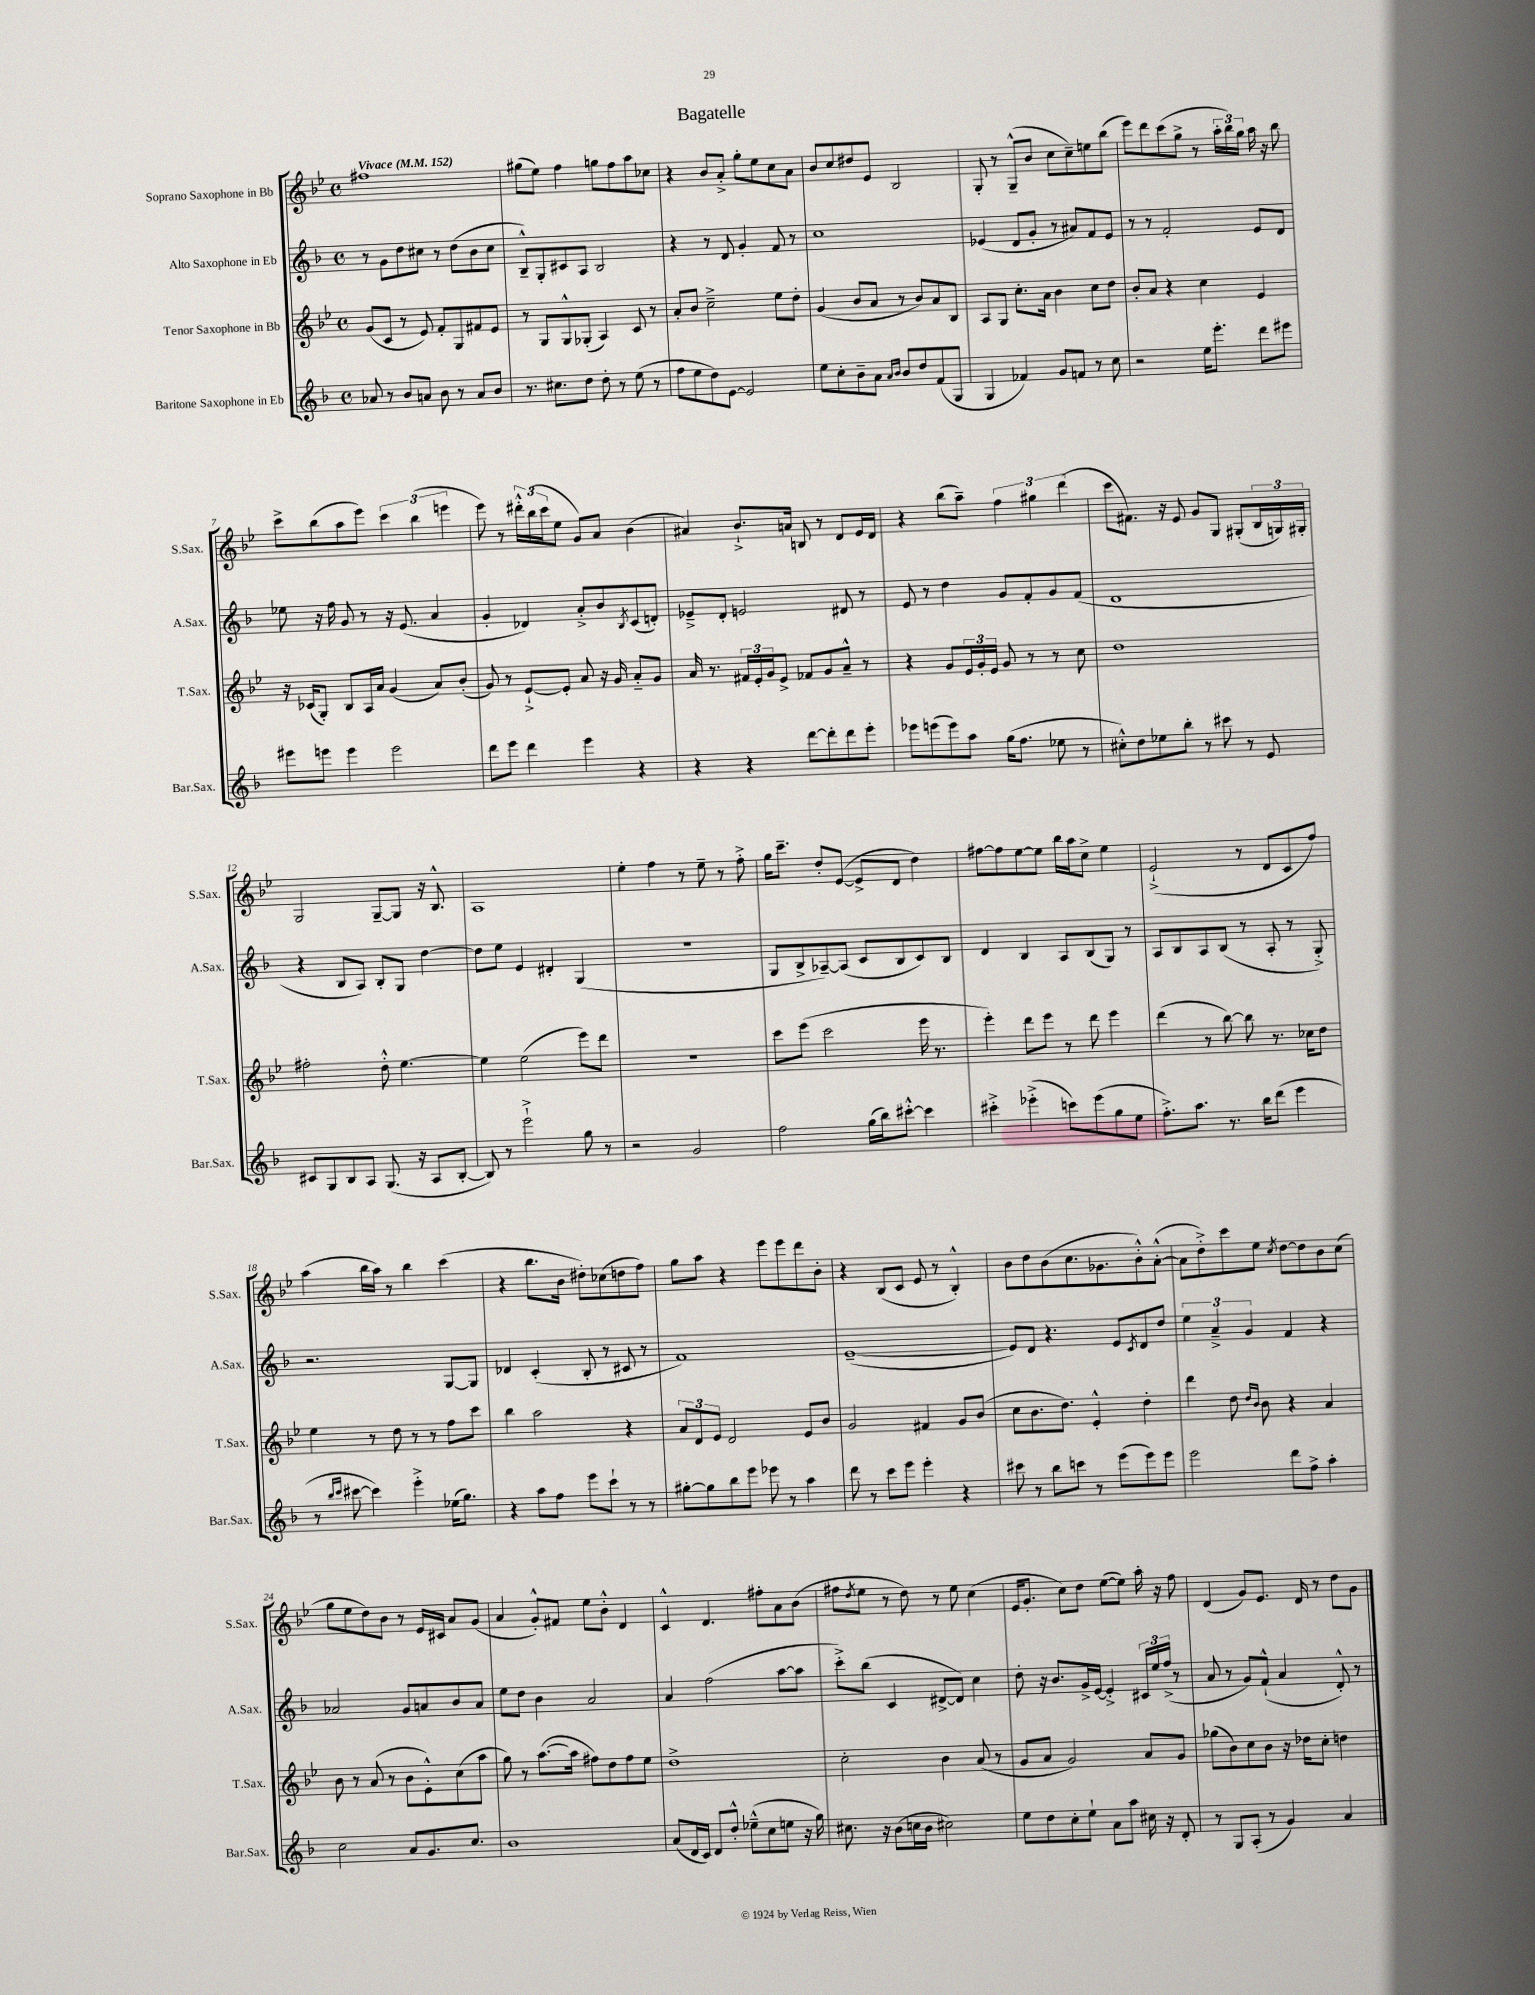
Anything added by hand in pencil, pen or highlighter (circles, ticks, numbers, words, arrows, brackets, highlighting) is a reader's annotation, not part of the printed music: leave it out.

**kern	**kern	**kern	**kern
*staff4	*staff3	*staff2	*staff1
*clefG2	*clefG2	*clefG2	*clefG2
*k[b-]	*k[b-e-]	*k[b-]	*k[b-e-]
*M4/4	*M4/4	*M4/4	*M4/4
*met(c)	*met(c)	*met(c)	*met(c)
*MM152	*MM152	*MM152	*MM152
8a-	(8g	8r	1ff#
8r	8c	8g	.
8b-	8r	8dd	.
8a	8e-)	8cc#	.
8b-	8f'	8r	.
8r	8G	(8dd	.
8a	8f#	8b-	.
8b-	8e-	8cc#	.
=	=	=	=
8.r	8r	8B-~^^)	(8gg#
.	8G	8G'	8ee-)
8.cc#	.	.	.
.	8G^^	8c#	4ff
8dd	(8G-'	8A	.
8dd'	4A)	2B-	8gg
8r	.	.	8ff
(8ee	8c	.	8aa
8r	8r	.	8cc-
=	=	=	=
8ff	8a'	4r	4r
8ee	8b-	.	.
8dd)	2cc~^	8r	8b-
[8e	.	8d	8a'^
2e]	.	4g'	8gg'
.	.	.	8ee-
.	8ee-	8f	8cc
.	8dd'	8r	8a
=	=	=	=
8ee	(4g	1cc	8b-
8cc'	.	.	8cc
8b-~	8b-	.	8dd#
8a	8a	.	8e-
16qqa	.	.	.
16qqb-	.	.	.
8b-	8r	.	2B-
8dd	8b-)	.	.
(8f	8a	.	.
8G	8B-	.	.
=	=	=	=
4G	8A	(4e-	8G'
.	8G	.	8r
4f-)	8.cc'	8d	(8G~^^
.	.	8g'	8b-
.	16a	.	.
8g	4b-	8r	8cc
8f	.	8a#)	8cc~)
8r	8cc	8f	8ee
8cc	8dd	8e-	(8bb-
=	=	=	=
2r	8b-'	8r	8eee-)
.	8a	8r	8ddd
.	4r	2f'	(8ccc
.	.	.	8gg^
16ee	4cc	.	8r
8.eee'	.	.	.
.	.	.	24aa'
.	.	.	24bb-)
.	.	.	24gg
8ddd	4e-	8e	16aa
.	.	.	16r
8eee#	.	8d	8bb-
=	=	=	=
8eee#	16r	8ee-	8ccc^
.	(16c-	.	.
8eee	8G')	16r	(8bb-
.	.	16ff	.
4eee	8B-	8g	8aa
.	16A	8r	8eee-)
.	16a	.	.
2eee	(4g	16r	6ccc
.	.	(8.e	.
.	.	.	(6bb-
.	8a)	4a	.
.	.	.	6eee
.	(8b-'	.	.
=	=	=	=
8ddd	8g)	4g'	8eee-)
8eee	8r	.	8r
4ddd	[8e-`^	4d-)	24ddd#'^^
.	.	.	(24bb-
.	.	.	24ccc
.	8e-']	.	8ee-
4eee	8a	8a'^	8g)
.	16r	8b-	8a
.	16g	.	.
.	.	8qB-	.
4r	8a'~	(8c	(4b-
.	8g	8d')	.
=	=	=	=
4r	16a	8e-~^	4a#)
.	8.r	.	.
.	.	8d'	.
4r	24f#	2e	8.b-`^
.	24e-'	.	.
.	24g	.	.
.	8e-^	.	.
.	.	.	16a
[8ddd	8f-	.	8B
8ddd']	8g	.	8r
8ddd	8a~^^	8d#	8d
8eee'	8r	8r	16e-
.	.	.	16d
=	=	=	=
8eee-	4r	8e	4r
(8eee	.	8r	.
8eee)	8g	4dd	(8bb-
8aa	24e-	.	8aa~)
.	24g'	.	.
.	24e-	.	.
(16gg	8g	8g	6ff
8.ff	.	.	.
.	8r	8f'	.
.	.	.	6gg#
8ee-	8r	8g	.
.	.	.	(6ddd
8r	8cc	(8f	.
=	=	=	=
8cc#'^^)	1dd	1d	8ccc
8dd	.	.	8.f#)
8ee-	.	.	.
.	.	.	16r
8bb-'	.	.	8e-
8r	.	.	8g
8ccc#	.	.	8G
8r	.	.	(8G#'
8e	.	.	24B-
.	.	.	24G)
.	.	.	24G#'
=	=	=	=
8c#	2ff#'	4r	2G
8G	.	.	.
8B-	.	8B-	.
8A	.	8A)	.
(8.G	8dd'^^	8B-'	[8G~
.	[4.ee-	8G	8G]
16r	.	.	.
8A	.	[4dd	16r
.	.	.	8.B-^^
[8B-'	.	.	.
=	=	=	=
8B-])	4ee-]	8dd]	1A
8r	.	8ee	.
2eee`^	(2ee-	4e	.
.	.	4d#'	.
8gg	8eee-)	(4G	.
8r	8ddd	.	.
=	=	=	=
2r	1r	1r	4ee-'
.	.	.	4ff
2g	.	.	8r
.	.	.	8ee-~
.	.	.	8r
.	.	.	8ff'^
=	=	=	=
2ff	8ccc	8G	16gg
.	.	.	8.ccc~
.	(8eee-	8B-^	.
.	2ccc	[8A-~)	8dd'
.	.	(8A-]	([8e-
(16gg	.	8c	8e-^]
16bb-)	.	.	.
[8ccc#'^^	.	8B-	8d
4ccc#]	16eee-	8c)	4dd)
.	8.r	.	.
.	.	8B-	.
=	=	=	=
4ccc#'^	4eee-')	4d	[8ff#
.	.	.	8ff#]
(4eee-'^	8ddd	4B-	[8ee-
.	8eee-	.	8ee-]
8ccc)	8r	8A	16bb-
.	.	.	16aa
(8eee-	8ddd	(8B-	8cc^
8gg	4eee-	8G)	4ee-
8ee	.	8r	.
=	=	=	=
8.ff'^)	(4ddd	8A	(2e-`^
.	.	8B-	.
8.aa	.	.	.
.	8r	8A	.
8.r	[8bb-)	(8B-	.
.	8bb-]	8r	8r
16bb-	.	.	.
(8ddd	8.r	8A'	8d
4eee	.	8r	8c
.	16cc-	.	.
.	8dd	8G'^)	8ff)
=	=	=	=
8r	4ee-	2.r	(4aa
16qqbb-	.	.	.
16qqccc	.	.	.
[8ccc#	.	.	.
4ccc#])	8r	.	16bb-
.	.	.	16aa)
.	8dd	.	8r
4eee'^	8r	.	4bb-
.	8r	.	.
(16ee-	8ff	[8G	(4ccc
8.gg)	.	.	.
.	8ccc	8G]	.
=	=	=	=
4r	4bb-	4d-	4r
8aa	2aa	(4c'	8.bb-
8ff	.	.	.
.	.	.	16b-
8eee	.	8B-'	8dd#')
8ccc`	.	8r	(8cc-
8r	4r	8c#	8dd
8r	.	8r	8ff)
=	=	=	=
[8gg#'	12a	1f)	8gg
.	12d	.	.
8gg#]	.	.	8aa
.	12e-	.	.
8bb-	2d	.	4r
8eee	.	.	.
8eee-	.	.	8eee-
8r	.	.	8eee-
4aa	8e-	.	8ddd
.	8b-	.	8b-'
=	=	=	=
8ddd	2g	([1e~	4r
8r	.	.	.
8ccc	.	.	(8B-
8eee	.	.	8c
4eee'	4f#	.	8e-
.	.	.	8r
4r	8g	.	4B-'^^)
.	(8b-	.	.
=	=	=	=
8ccc#	8cc	8e])	8b-
8r	8.b-	8d	8dd
8bb-	.	4.r	(8b-
.	8.dd)	.	.
8ccc	.	.	8.cc
8r	4e-'^^	.	.
.	.	.	8.g-
(8eee	.	8e	.
.	.	8qc	.
8eee)	4dd'	8d	8b-'^^)
8eee	.	8dd	([8a'^^
=	=	=	=
2eee	4ddd	6ee	8a]
.	.	.	8dd'^)
.	.	6a~^	.
.	8dd	.	8ccc
.	.	6g	.
.	16qqdd	.	.
.	16qqb-	.	.
.	8b-	.	8ee-
.	.	.	8qcc
8ddd	4r	4f	[8dd
8ff^	.	.	8dd]
4aa'	4a	4r	8b-
.	.	.	(8cc
=	=	=	=
2cc	8b-	2a-	8gg
.	8r	.	8ee-
.	(8a	.	8dd)
.	8r	.	8b-
8a	8b-	8g	8r
8.g	8e-'^^)	8a	16e-
.	.	.	16c#
.	(8cc	8b-	8a
8.cc	.	.	.
.	8aa	8a	(8g
=	=	=	=
1b-	8gg)	8ee	4a
.	8r	8dd	.
.	([8.aa	4b-	8g'^^)
.	.	.	8f#
.	16aa]	.	.
.	8ff#)	2a	8ee-
.	8dd	.	8b-'^^
.	8ff#	.	4d
.	8ee-	.	.
=	=	=	=
(8a	1dd^	4a	4c^^
16d	.	.	.
16c)	.	.	.
8d	.	(2ff	4.d
8dd'^^	.	.	.
(8ee-~^^	.	.	.
8cc	.	.	8ff#'
8ee	.	[8aa	8a
16r	.	8aa]	(8b-
16gg)	.	.	.
=	=	=	=
8.cc#	2cc'	8ccc'^)	8ff#
.	.	.	8qdd
.	.	(8bb-	8ee-
16r	.	.	.
(8b-	.	4c	8r
16cc	.	.	8dd)
16b-	.	.	.
2cc#)	4b-	[8d#^	8r
.	.	8d#])	8ee-
.	(8a	4cc	(4cc
.	8r	.	.
=	=	=	=
8ee	8g	8dd'	16e-
.	.	.	8.g'
8dd	8a	16r	.
.	.	8.b-	.
8cc'	2g)	.	8cc)
8ee`	.	16g^	8dd
.	.	[16e	.
8a	.	4e'^]	([8ee-
8aa	.	.	8ee-])
16cc#	8a	24c#	16aa'
.	.	24ee	.
16r	.	.	16r
.	.	(24ff^	.
8d'	8g	8r	8ff
=	=	=	=
8r	(8gg-	8a	(4d
8G	8b-)	8r	.
(8A'	8cc	8g)	8g)
8r	8b-	(8f`^^	8.e-
4g)	16r	4a	.
.	16dd-	.	16d
.	8cc'	.	8r
4a	4dd	8d'^^)	8dd
.	.	8r	8g
==	==	==	==
*-	*-	*-	*-
